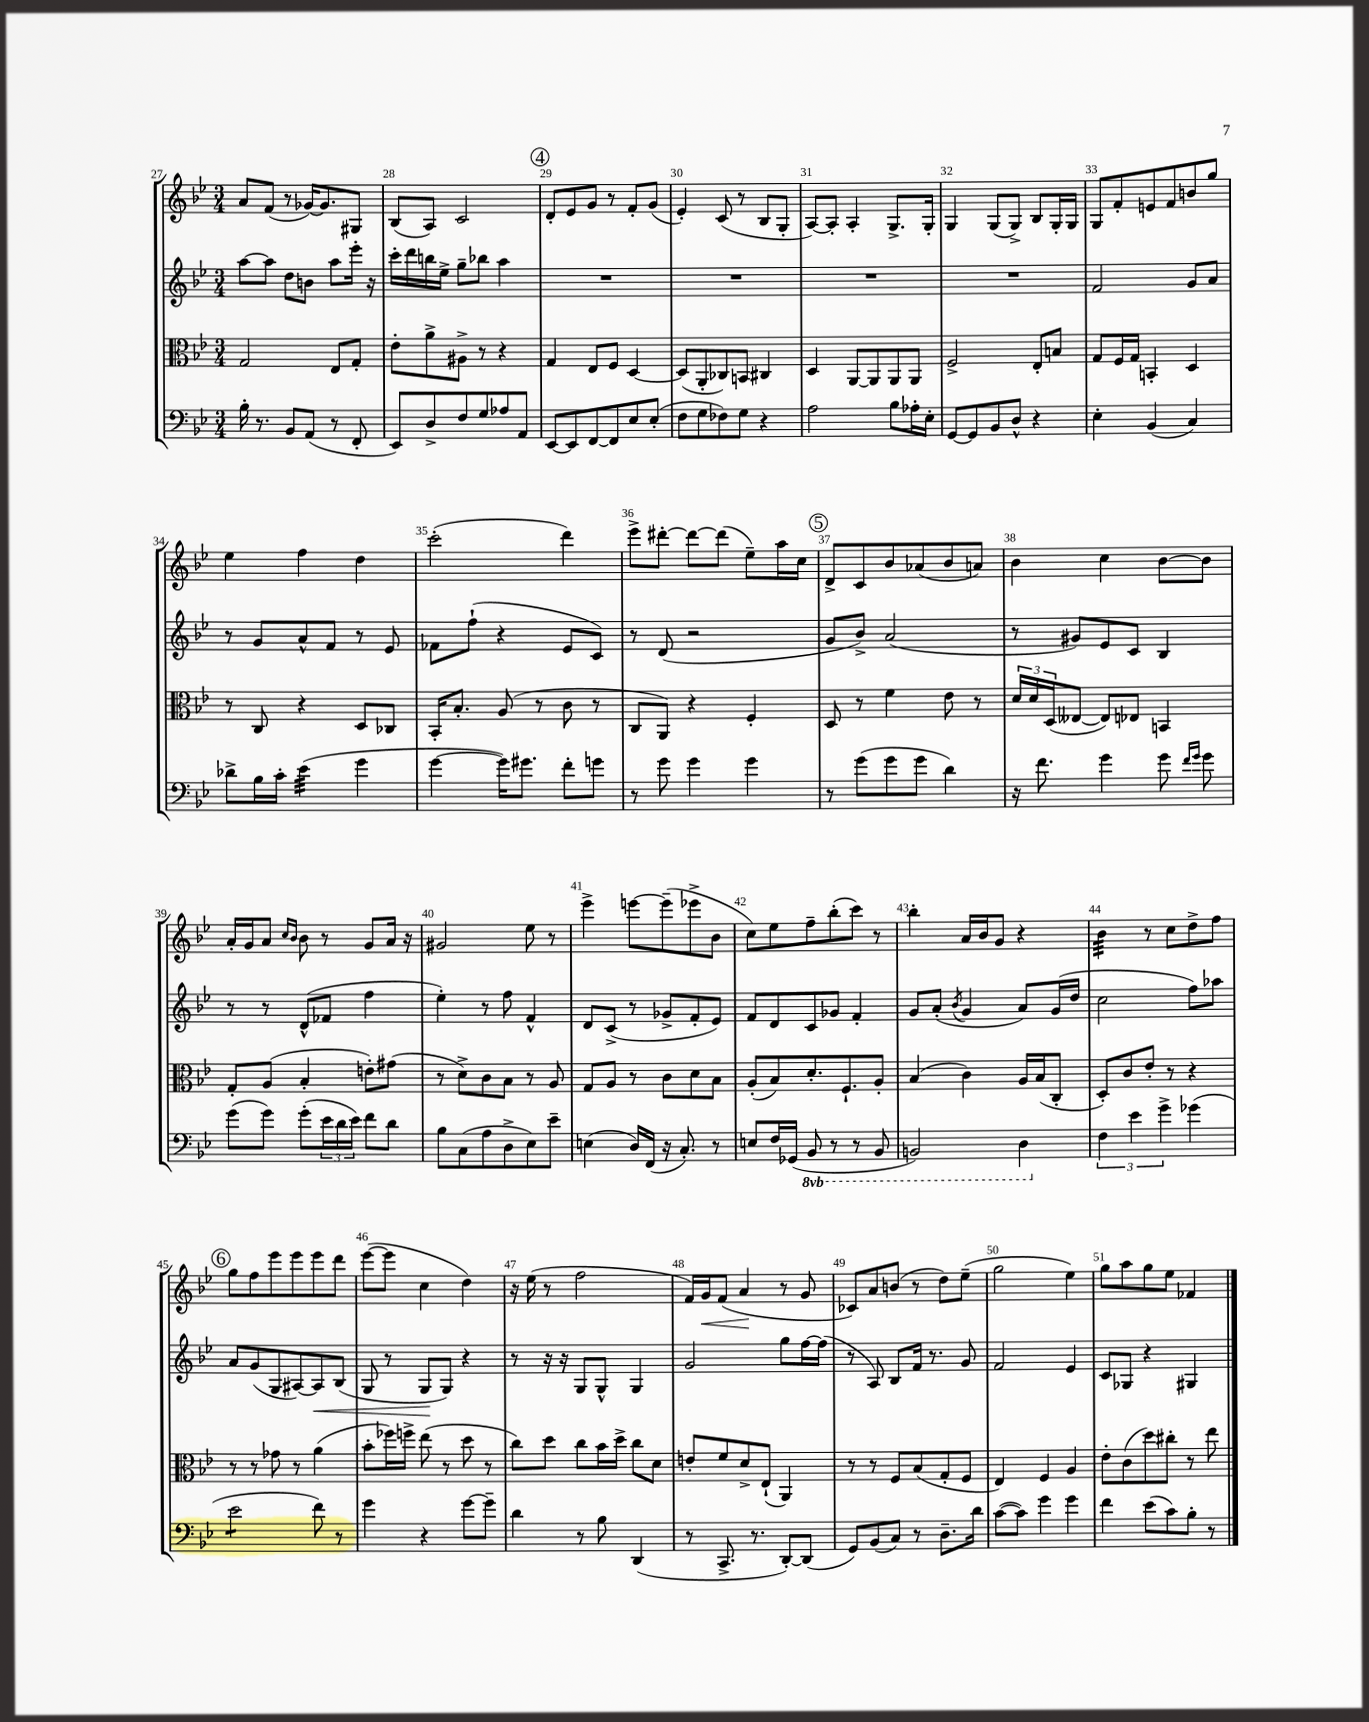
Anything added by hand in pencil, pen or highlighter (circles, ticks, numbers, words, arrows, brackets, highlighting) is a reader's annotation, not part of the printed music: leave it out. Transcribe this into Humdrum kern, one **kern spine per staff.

**kern	**kern	**kern	**kern
*staff4	*staff3	*staff2	*staff1
*clefF4	*clefC3	*clefG2	*clefG2
*k[b-e-]	*k[b-e-]	*k[b-e-]	*k[b-e-]
*M3/4	*M3/4	*M3/4	*M3/4
16B-'	2G	[8aa	8a
8.r	.	.	.
.	.	8aa]	(8f
8BB-	.	8dd	8r
(8AA	.	8b	[16g-)
.	.	.	8.g-]
8r	8E-	8aa	.
8FF'	8G'	16eee-'	8G#
.	.	16r	.
=	=	=	=
8EE-)	8e-'	16ccc'	(8B-
.	.	16ddd	.
8D^	8a^	16bb	8A)
.	.	16ee-^	.
8F	8A#^	8gg~	2c
8G	8r	8bb-	.
8A-	4r	4aa	.
8AA	.	.	.
=	=	=	=
[8EE-	4G	2.r	8d'
8EE-]	.	.	8e-
[8FF	8E-	.	8g
8FF]	8F	.	8r
8E-	[4D	.	8f'
(8E-'	.	.	(8g
=	=	=	=
8F	(8D]	2.r	4e-')
8G	8AA'	.	.
8F-)	8C-)	.	(8c
8G	8BB	.	8r
4r	4C#	.	8B-
.	.	.	8G'
=	=	=	=
2A	4D	2.r	[8A)
.	.	.	8A']
.	[8AA	.	4A'
.	8AA]	.	.
8B-	8AA	.	8.G^
16A-'	8AA	.	.
16E-'	.	.	16G'
=	=	=	=
[8GG	2F^	2.r	4G
8GG]	.	.	.
8BB-	.	.	(8G
8D^^	.	.	8G^)
4r	8E-'	.	8B-
.	8B	.	16G'
.	.	.	16G
=	=	=	=
4E-'	8G	2f	8G
.	16F	.	8f'
.	16G	.	.
(4BB-	4BB'	.	8e
.	.	.	8f
4C)	4D	8g	8b
.	.	8a	8gg
=	=	=	=
8d-^	8r	8r	4ee-
16B-	8C	8g	.
16c'	.	.	.
(4e-	4r	8a^^	4ff
.	.	8f	.
4g	8D	8r	4dd
.	8C-	8e-	.
=	=	=	=
[4g	16BB-'	8f-	(2ccc'
.	8.B-'	.	.
.	.	(8ff`	.
16g])	(8A	4r	.
8.g#	.	.	.
.	8r	.	.
8f'	8c	8e-	4ddd)
8g	8r	8c)	.
=	=	=	=
8r	8C	8r	8eee-^
8g	8AA)	(8d	[8ddd#'
4g	4r	2r	8ddd#_
.	.	.	(8ddd#]
4g	4F'	.	8ee-~)
.	.	.	16aa
.	.	.	16cc
=	=	=	=
8r	8D	8g	8d^
(8g	8r	8b-^)	8c
8g	4f	(2a	8b-
8g	.	.	(8a-
4d)	8e-	.	8b-
.	8r	.	8a)
=	=	=	=
16r	24d	8r	4b-
.	24d	.	.
8.f	.	.	.
.	(24D	.	.
.	[8E--	8g#)	.
4g	8E--])	8e-	4cc
.	8E-	8c	.
8g	4BB	4B-	[8b-
16qqf	.	.	.
16qqg	.	.	.
8g	.	.	8b-]
=	=	=	=
(8g	8G'	8r	16a'
.	.	.	16g
8g)	(8A	8r	8a
.	.	.	16qqcc
.	.	.	16qqb-
(8g'	4B-'	(8d^^	8b-
24e-	.	8f-	8r
24d	.	.	.
24e-)	.	.	.
8f	8e')	4ff	8g
8d	(8g#	.	16a
.	.	.	16r
=	=	=	=
8B-	8r	4ee-')	2g#
(8C	8d^)	.	.
8A	8c	8r	.
8D^	8B-	8ff	.
8E-)	8r	4f^^	8ee-
8e-~	8A	.	8r
=	=	=	=
(4E	8G	8d	4eee-^
.	8A	(8c^	.
16D)	8r	8r	[8eee
(16FF	.	.	.
16r	8c	8g-^	(8eee~]
8.C')	.	.	.
.	8d	8f'	8eee-^
8r	8B-	8e-)	8b-
=	=	=	=
8E	(8A'	8f	8cc)
16F	8B-)	8d	8ee-
(16GG-	.	.	.
8BBB-	8.d'	8c	8ff~
8r	.	8g-	(8bb-'
.	8.F`	.	.
8r	.	4f'	8ccc)
8BBB-	8A'	.	8r
=	=	=	=
2BBB)	(4B-	8g	4bb-'
.	.	(8a'	.
.	.	8qb-	.
.	4c)	4g	16a
.	.	.	16b-
.	.	.	8g
4DD	16A	8a)	4r
.	(16B-	.	.
.	8C'	(16g	.
.	.	16dd	.
=	=	=	=
6F	8D')	2cc	4b-
.	8c	.	.
6e-	.	.	.
.	8e-'	.	8r
6g^	.	.	.
.	8r	.	8cc
(4g-	4r	8ff)	8dd^
.	.	8aa-	8ff
=	=	=	=
2e-	8r	8a	8gg
.	8r	(8g	8ff
.	8g-	8G	8eee-
.	8r	[8A#)	8eee-
8f)	(4a	8A#]	8eee-
8r	.	(8B-	8ddd
=	=	=	=
4g	8b-'	8G	([8eee-
.	16ff-)	8r	8eee-]
.	16ff^	.	.
4r	(8ee-	8G	4cc
.	8r	8G)	.
[8g	8dd	4r	4dd)
8g~]	8r	.	.
=	=	=	=
4d	8cc)	8r	16r
.	.	.	(16ee-
.	8dd	16r	8r
.	.	16r	.
8r	8cc	8G	2ff
8B-	16b-	8G^^	.
.	16dd^	.	.
(4DD	8cc	4G	.
.	8d	.	.
=	=	=	=
8r	8e'	2g	16f)
.	.	.	16g
8.CC^	8f	.	(8f
.	8d^	.	4a
8.r	.	.	.
.	(8E-`	.	.
[8DD')	4AA)	8gg	8r
(8DD]	.	[16ff	8g
.	.	(16ff]	.
=	=	=	=
8GG)	8r	8r	8c-)
(8BB-	8r	8A)	8a
8C)	8F	8B-	(8b
8r	(8B-	16f	8r
.	.	8.r	.
8.D~	8G'	.	8dd)
.	8F	8g	(8ee-~
16d	.	.	.
=	=	=	=
([8c	4E-)	2f	2gg
8c])	.	.	.
4g	4F	.	.
4g	4A	4e-	4ee-)
=	=	=	=
4f	8e-'	8c	8gg
.	(8c	8G-	8aa
(8e-	8dd)	4r	8gg
8c)	8cc#'	.	8ee-
8B-'	8r	4G#	4f-
8r	8ee-	.	.
==	==	==	==
*-	*-	*-	*-
